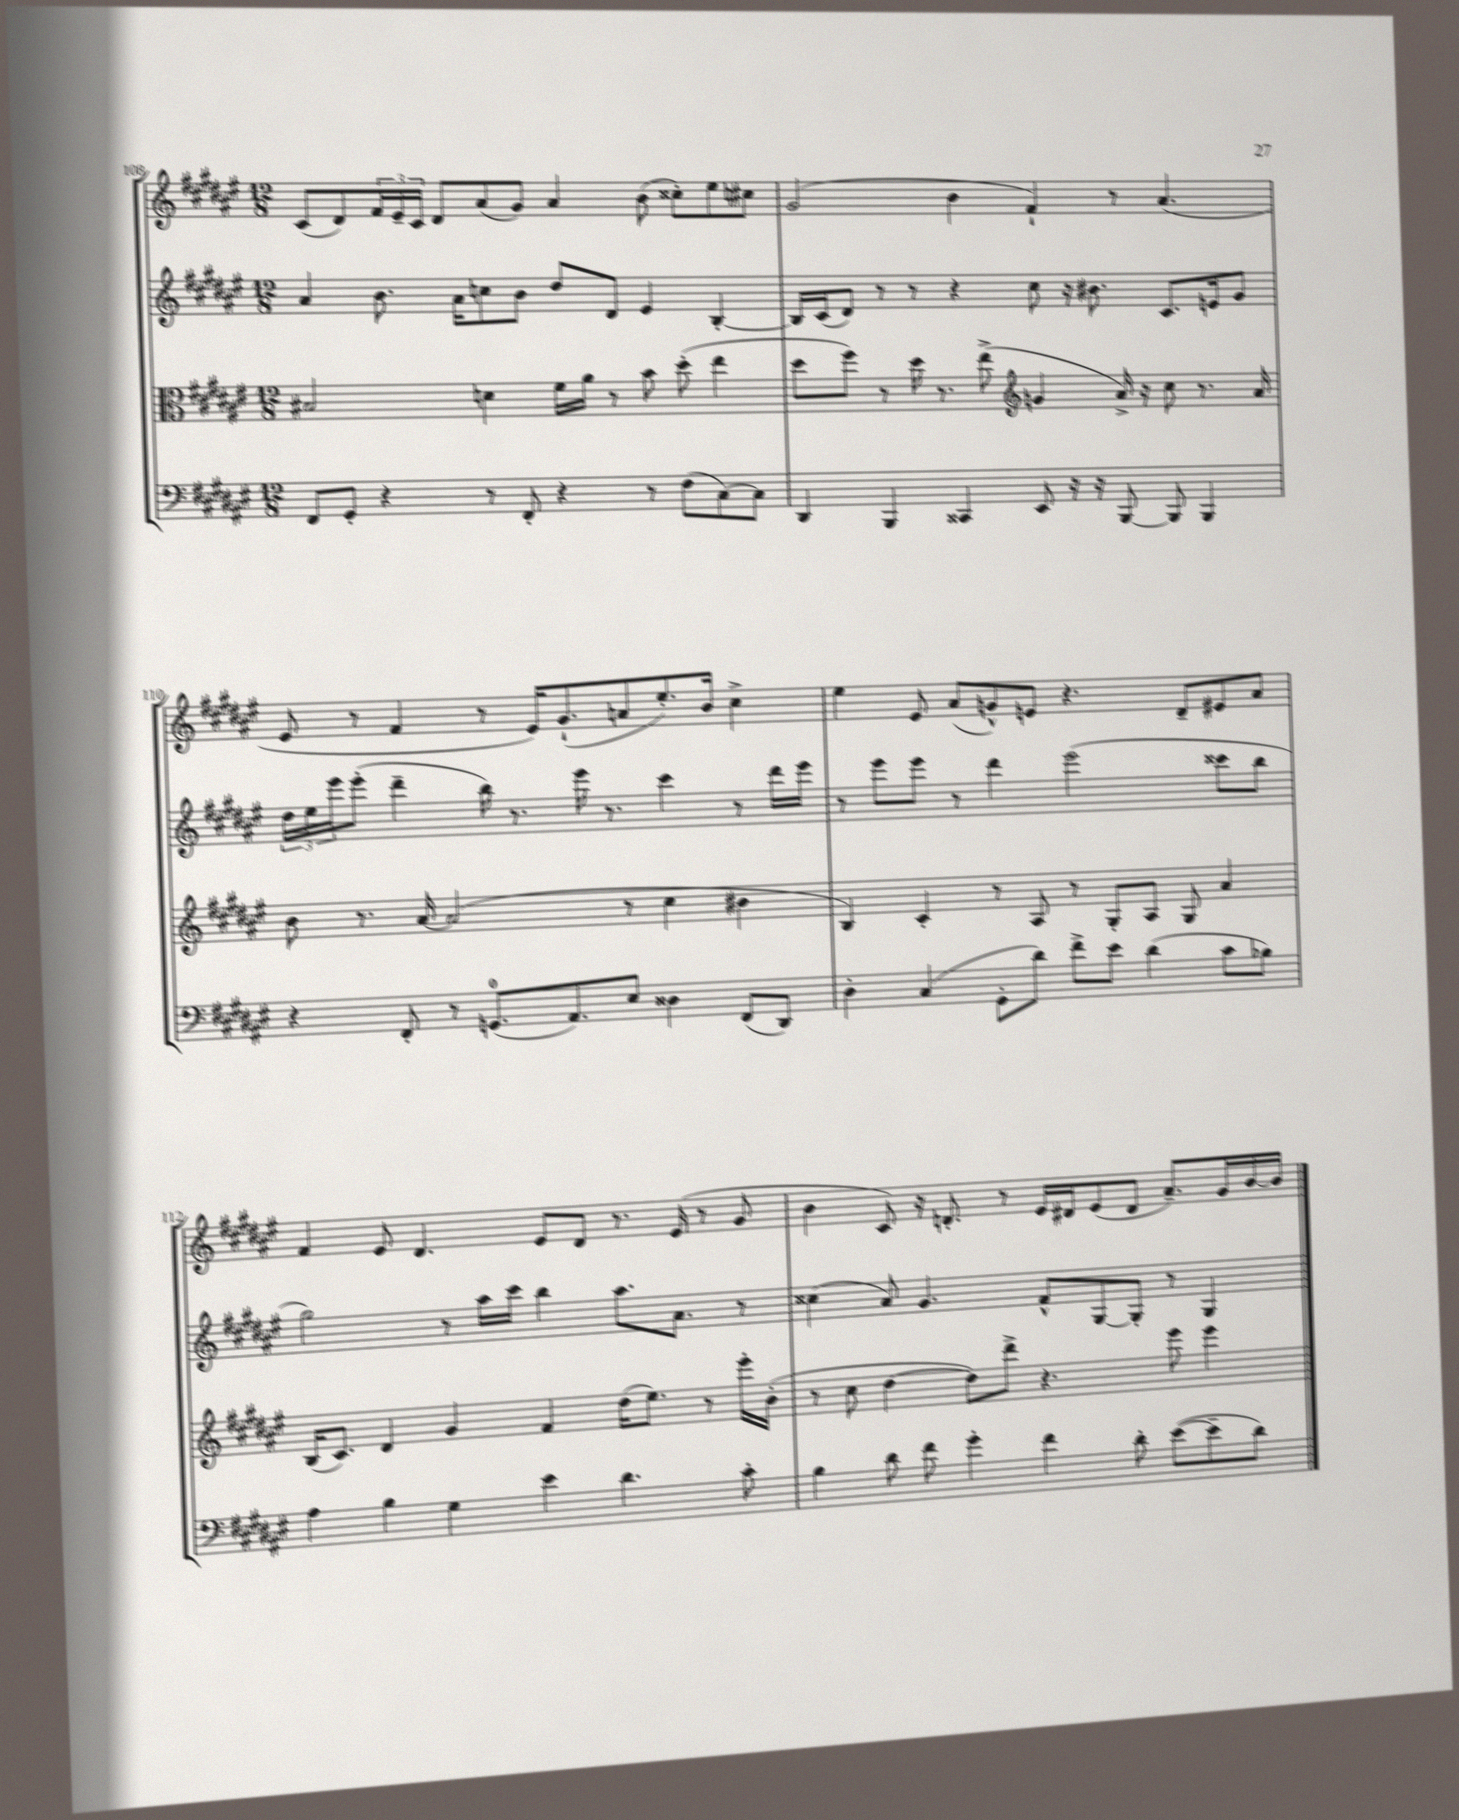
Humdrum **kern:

**kern	**kern	**kern	**kern
*staff4	*staff3	*staff2	*staff1
*clefF4	*clefC3	*clefG2	*clefG2
*k[f#c#g#d#a#e#]	*k[f#c#g#d#a#e#]	*k[f#c#g#d#a#e#]	*k[f#c#g#d#a#e#]
*M12/8	*M12/8	*M12/8	*M12/8
8FF#	2B#	4a#	(8c#
8GG#'	.	.	8d#)
4r	.	8.b	24f#
.	.	.	24e#~
.	.	.	24c#
.	.	.	8d#
.	.	16a#	.
8r	4d	8cc	(8a#
8FF#'	.	8b	8g#)
4r	16f#	8dd#	4a#
.	16a#	.	.
.	8r	8d#	.
8r	8b	4e#	(8b
(8F#	(8dd#'	.	8cc##')
[8C#)	4ee#	[4B'	8ee#
8C#]	.	.	8cc#
=	=	=	=
4DD#	8dd#	16B]	(2g#
.	.	(16c#	.
.	8ff#)	8d#)	.
4BBB	8r	8r	.
.	16dd#	8r	.
.	8.r	.	.
4CC##	.	4r	4b
.	(8ee#^	.	.
*	*clefG2	*	*
8EE#	4g	8cc#	4f#`)
16r	.	16r	.
16r	.	8.b#	.
[8BBB	16a#^)	.	8r
.	16r	.	.
8BBB]	8cc#	8.c#	(4.a#
4BBB	8.r	.	.
.	.	16e	.
.	.	8g#	.
.	16a#	.	.
=	=	=	=
4r	8b	24dd#	8e#
.	.	24ee#	.
.	.	24eee#	.
.	8.r	(8eee#'	8r
8FF#'	.	4ddd#~	4f#
.	[16a#	.	.
8r	(2a#]	.	.
(8.GG	.	16bb)	8r
.	.	8.r	.
.	.	.	16e#)
8.AA#)	.	.	(8.g#`
.	.	16eee#	.
.	.	8.r	.
8E#	8r	.	8a
4D##	4cc#	4ccc#	8.ee#')
.	.	.	16b
(8FF#	4b#	8r	4cc#^
8DD#)	.	16ddd#	.
.	.	16eee#	.
=	=	=	=
4D#'	4B)	8r	4ee#
.	.	8eee#	.
(4C#	4c#'	8eee#	8e#
.	.	8r	(8a#
8GG#'	8r	4ddd#	8g^^)
8d#)	8A#	.	8e
8f#^	8r	(2eee#	4.r
8e#	8G#'	.	.
(4d#	8A#	.	.
.	8G#	.	8d#~
8c#	4a#	8ccc##	8e#
8B-)	.	8bb	8a#
=	=	=	=
4A#	(16B	2gg#)	4f#
.	8.c#)	.	.
4B	4d#	.	8e#
.	.	.	4.d#
4G#	4g#	8r	.
.	.	16aa#	.
.	.	16ccc#	.
4e#	4f#	4bb	8e#
.	.	.	8d#
4.d#	(16dd#	8.aa#	8.r
.	8.ee#)	.	.
.	.	8.a#	(16e#
.	8r	.	8r
8c#'	16eee#'	8r	8g#
.	(16b'	.	.
=	=	=	=
4B	8r	(4cc##	4b
.	8cc#	.	.
8d#	[4dd#	8a#)	8c#)
8f#	.	4.g#	16r
.	.	.	8.d'
4g#'	8dd#])	.	.
.	8ddd#^	.	8r
4f#	4.r	8f#^^	16e#
.	.	.	16d#
.	.	[8G#	(8e#
8d#'	.	8G#']	8d#
([8e#	8eee#	8r	8.a#~)
8e#~]	4eee#	4G#	.
.	.	.	16g#
8d#)	.	.	[16b
.	.	.	16b]
==	==	==	==
*-	*-	*-	*-
